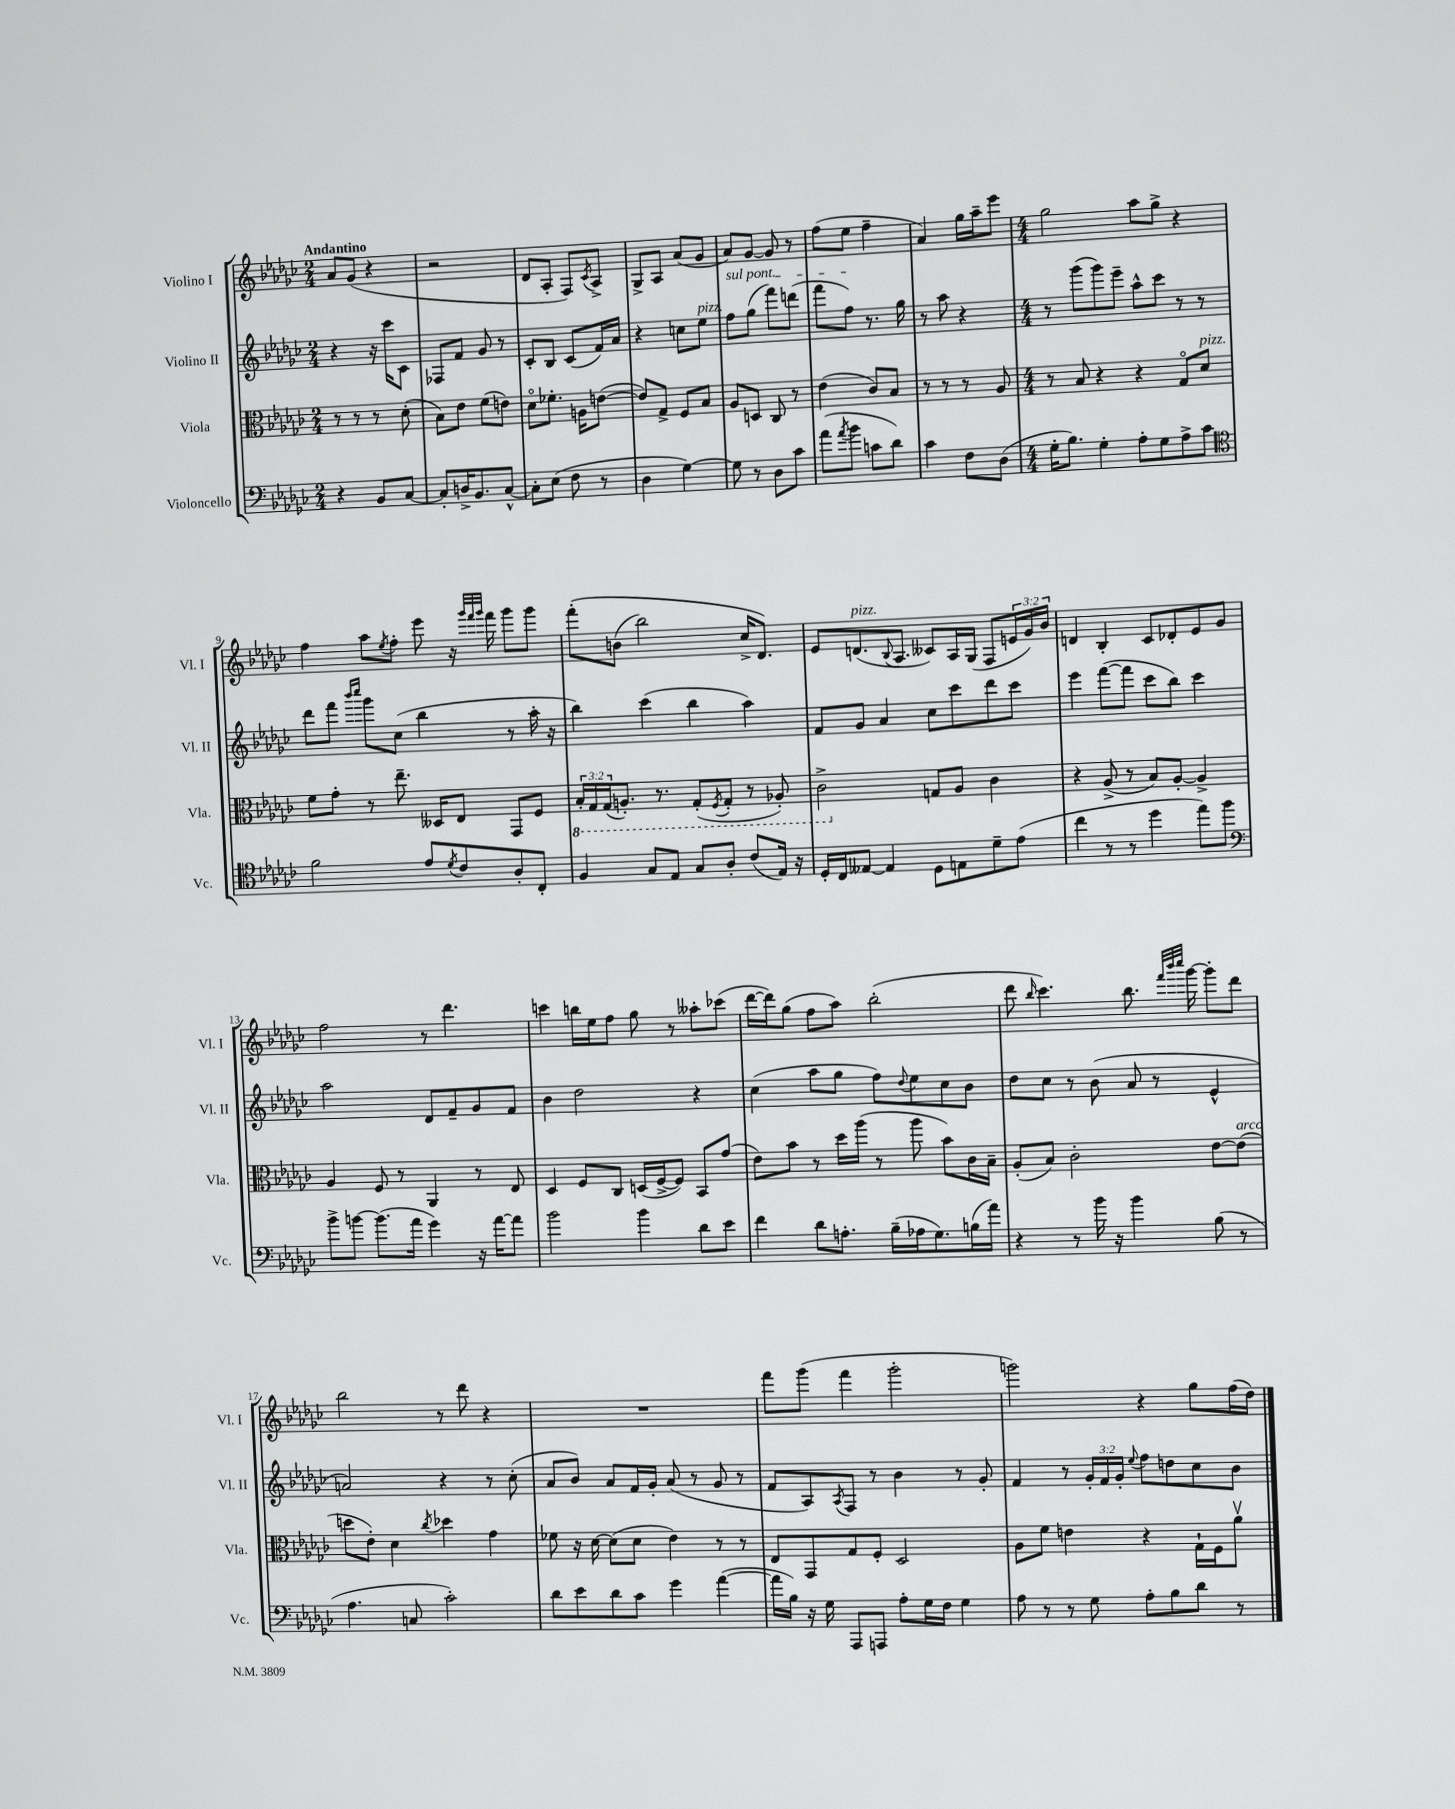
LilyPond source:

<<
\new StaffGroup <<
\new Staff = "s0" \with { instrumentName = "Violino I" shortInstrumentName = "Vl. I" } {
    \clef treble \key ges \major \numericTimeSignature \time 2/4 \override Staff.TupletNumber.text = #tuplet-number::calc-fraction-text \tempo "Andantino"
    aes'8 ges'8( r4 |
    r2 |
    des'8 aes8-. f8) \acciaccatura { ces'8 } aes8-> |
    ges8-> aes8 aes'8( ges'8 |
    aes'8) ges'8~ ges'8 r8 |
    f''8( ees''8 f''4-- |
    aes'4) ges''16 aes''16-- ees'''8 |
    \numericTimeSignature \time 4/4 ges''2 aes''8 ges''8-> r4 |
    f''4 aes''8 \acciaccatura { ees''8 } f''8-. ees'''8 r16 \grace { ges'''32 f'''32 ges'''32 } f'''16 ges'''8 ges'''8 |
    f'''8-.\( b'8( bes''2) ces''16-> des'8.\) |
    ees'8 d'8.^\markup { \italic "pizz." }( \appoggiatura { bes8 } aes8. ceses'8) aes16 ges16( f8 \tuplet 3/2 { e'16 ges'16) bes'16 } |
    d'4 bes4-. ces'8 des'8-. ees'8 ges'8 |
    f''2 r8 des'''4. |
    c'''4 b''16 ees''16 f''8 ges''8 r8 aeses''8-. ces'''8( |
    des'''16~ des'''16) ges''8( f''8 aes''8) bes''2-.( |
    des'''8 \grace { bes''16 } ces'''4.) bes''8. \grace { f'''32 bes'''32 ces''''32 } ges'''16~ ges'''8-. des'''8 |
    bes''2 r8 des'''8 r4 |
    R1 |
    f'''8 ges'''8( f'''4 ges'''2-. |
    g'''2) r4 ges''8 f''16( des''16) \bar "|." |
}
\new Staff = "s1" \with { instrumentName = "Violino II" shortInstrumentName = "Vl. II" } {
    \clef treble \key ges \major \numericTimeSignature \time 2/4 \override Staff.TupletNumber.text = #tuplet-number::calc-fraction-text
    r4 r16 ces'''16 ces'8 |
    fes8 f'8 ges'8 r8 |
    ces'8-. bes8 ces'8( f'16) aes'16 |
    r4 c''8 ees''8^\markup { \italic "pizz." } |
    \once \override TextSpanner.bound-details.left.text = \markup { \italic "sul pont." } f''8\startTextSpan ges''8( f'''8) d'''8( |
    f'''8 f''8\stopTextSpan) r8. ges''16 |
    r8 aes''8 r4 |
    \numericTimeSignature \time 4/4 r8 ges'''8( ges'''8) ees'''8-- aes''8-^ ces'''8 r8 r8 |
    des'''8 f'''8 \grace { bes'''16 ces''''16 } ges'''8 ces''8( bes''4 r8 aes''16-. r16 |
    bes''4) ces'''4( bes''4 aes''4) |
    f'8 ges'8 aes'4 ces''8 ces'''8 des'''8 ces'''8 |
    ees'''4 f'''8~( f'''8 ces'''8 bes''8) ces'''4 |
    aes''2 des'8 f'8-- ges'8 f'8 |
    bes'4 des''2 r4 |
    ces''4( aes''8 ges''8 f''8) \appoggiatura { des''8 } ees''8 ces''8 bes'8 |
    des''8 ces''8 r8 bes'8( aes'8 r8 ees'4-^ |
    a'2) r4 r8 ces''8-.( |
    aes'8 bes'8) aes'8 f'16 ges'16-. aes'8( r8 ges'8 r8 |
    f'8 aes8) \acciaccatura { aes8 } f8 r8 bes'4 r8 ges'8-. |
    f'4 r8 \tuplet 3/2 { ges'16-. f'16 ges'16-. } \appoggiatura { ees''8 } f''8 d''8 ces''8 bes'8 \bar "|." |
}
\new Staff = "s2" \with { instrumentName = "Viola" shortInstrumentName = "Vla." } {
    \clef alto \key ges \major \numericTimeSignature \time 2/4 \override Staff.TupletNumber.text = #tuplet-number::calc-fraction-text
    r8 r8 r8 des'8-.( |
    bes8) ees'8 f'8( e'8) |
    des'8\flageolet fes'8.-. a16 e'8~( |
    e'8) ges8-> f8 bes8 |
    aes8 d8 ces8 r8 |
    ees'4( ces'8) bes8 |
    r8 r8 r8 aes8 |
    \numericTimeSignature \time 4/4 r8 bes8 r4 r4 ges8\flageolet des'8^\markup { \italic "pizz." } |
    f'8 ges'8-. r8 ees''8.-- deses16 ees8 ges,8 f8 |
    \tuplet 3/2 { \ottava #-1 bes,16-. ges,16 ges,16( } a,8.-.) r8. ges,8-.( \acciaccatura { f,8 } ges,8-. r8 aes,8-.) |
    ces2-> \ottava #0 g8 aes8 ces'4 |
    r4 aes8->( r8 bes8) aes8~-. aes4-> |
    aes4 f8 r8 aes,4 r8 ees8 |
    des4 f8 ces8 d16( f16~-> f8) bes,8 ges'8( |
    ees'8) bes'8 r8 des''16 aes''16( r8 aes''8 bes'8) ces'16 bes16-- |
    aes8-.( bes8) ces'2-. ees'8~ ees'8^\markup { \italic "arco" }( |
    d''8 ees'8-.) des'4 \acciaccatura { ces''8 } des''4 ges'4 |
    fes'8 r16 des'16~ des'8( des'8 ees'4) r8 r8 |
    ees8 ges,8 ges8 f8-. des2 |
    aes8 f'8 e'4 r4 ges16-! f16 aes'8\upbow \bar "|." |
}
\new Staff = "s3" \with { instrumentName = "Violoncello" shortInstrumentName = "Vc." } {
    \clef bass \key ges \major \numericTimeSignature \time 2/4
    r4 bes,8 ces8~ |
    ces8-. d16-> bes,8. ces8~-^ |
    ces8-. ees8( f8 r8 |
    des4 ges4~) |
    ges8 r8 des8 ces'8 |
    aes'8( \acciaccatura { aes'8 } bes'8 c'8 des'8) |
    ces'4 f8 des8( |
    \numericTimeSignature \time 4/4 ges16-. bes8.) ges4-. aes8-. ges8 aes8-> ces'8 |
    \clef tenor f'2 ees'8 \acciaccatura { des'8 } ces'8 aes8-. ces8-. |
    f4 ges8 ees8 ges8 aes8-. ces'8( ees16) r16 |
    des16-. ces16 eeses8~ eeses4 des8 e8 des'8-- ees'8( |
    ces''4 r8 r8 des''4 ees''8) f''8 |
    \clef bass bes'8-> b'8~ b'8.( aes'16 ges'4) r16 aes'16~ aes'8 |
    bes'2 bes'4 des'8 ees'8 |
    f'4 des'8 a8.-. bes16--( aes16 ges8.) b16( aes'16) |
    r4 r8 bes'16 r16 bes'4 bes8( r8 |
    aes4. c8 ces'2-.) |
    des'8 ees'8 des'8 ces'8 ges'4 aes'4~( |
    aes'16 bes16) r16 ges16 aes,,8 a,,8 aes8-. ges16 f16 ges4 |
    aes8 r8 r8 ges8 aes8-. bes8 des'8 r8 \bar "|." |
}
>>
>>
